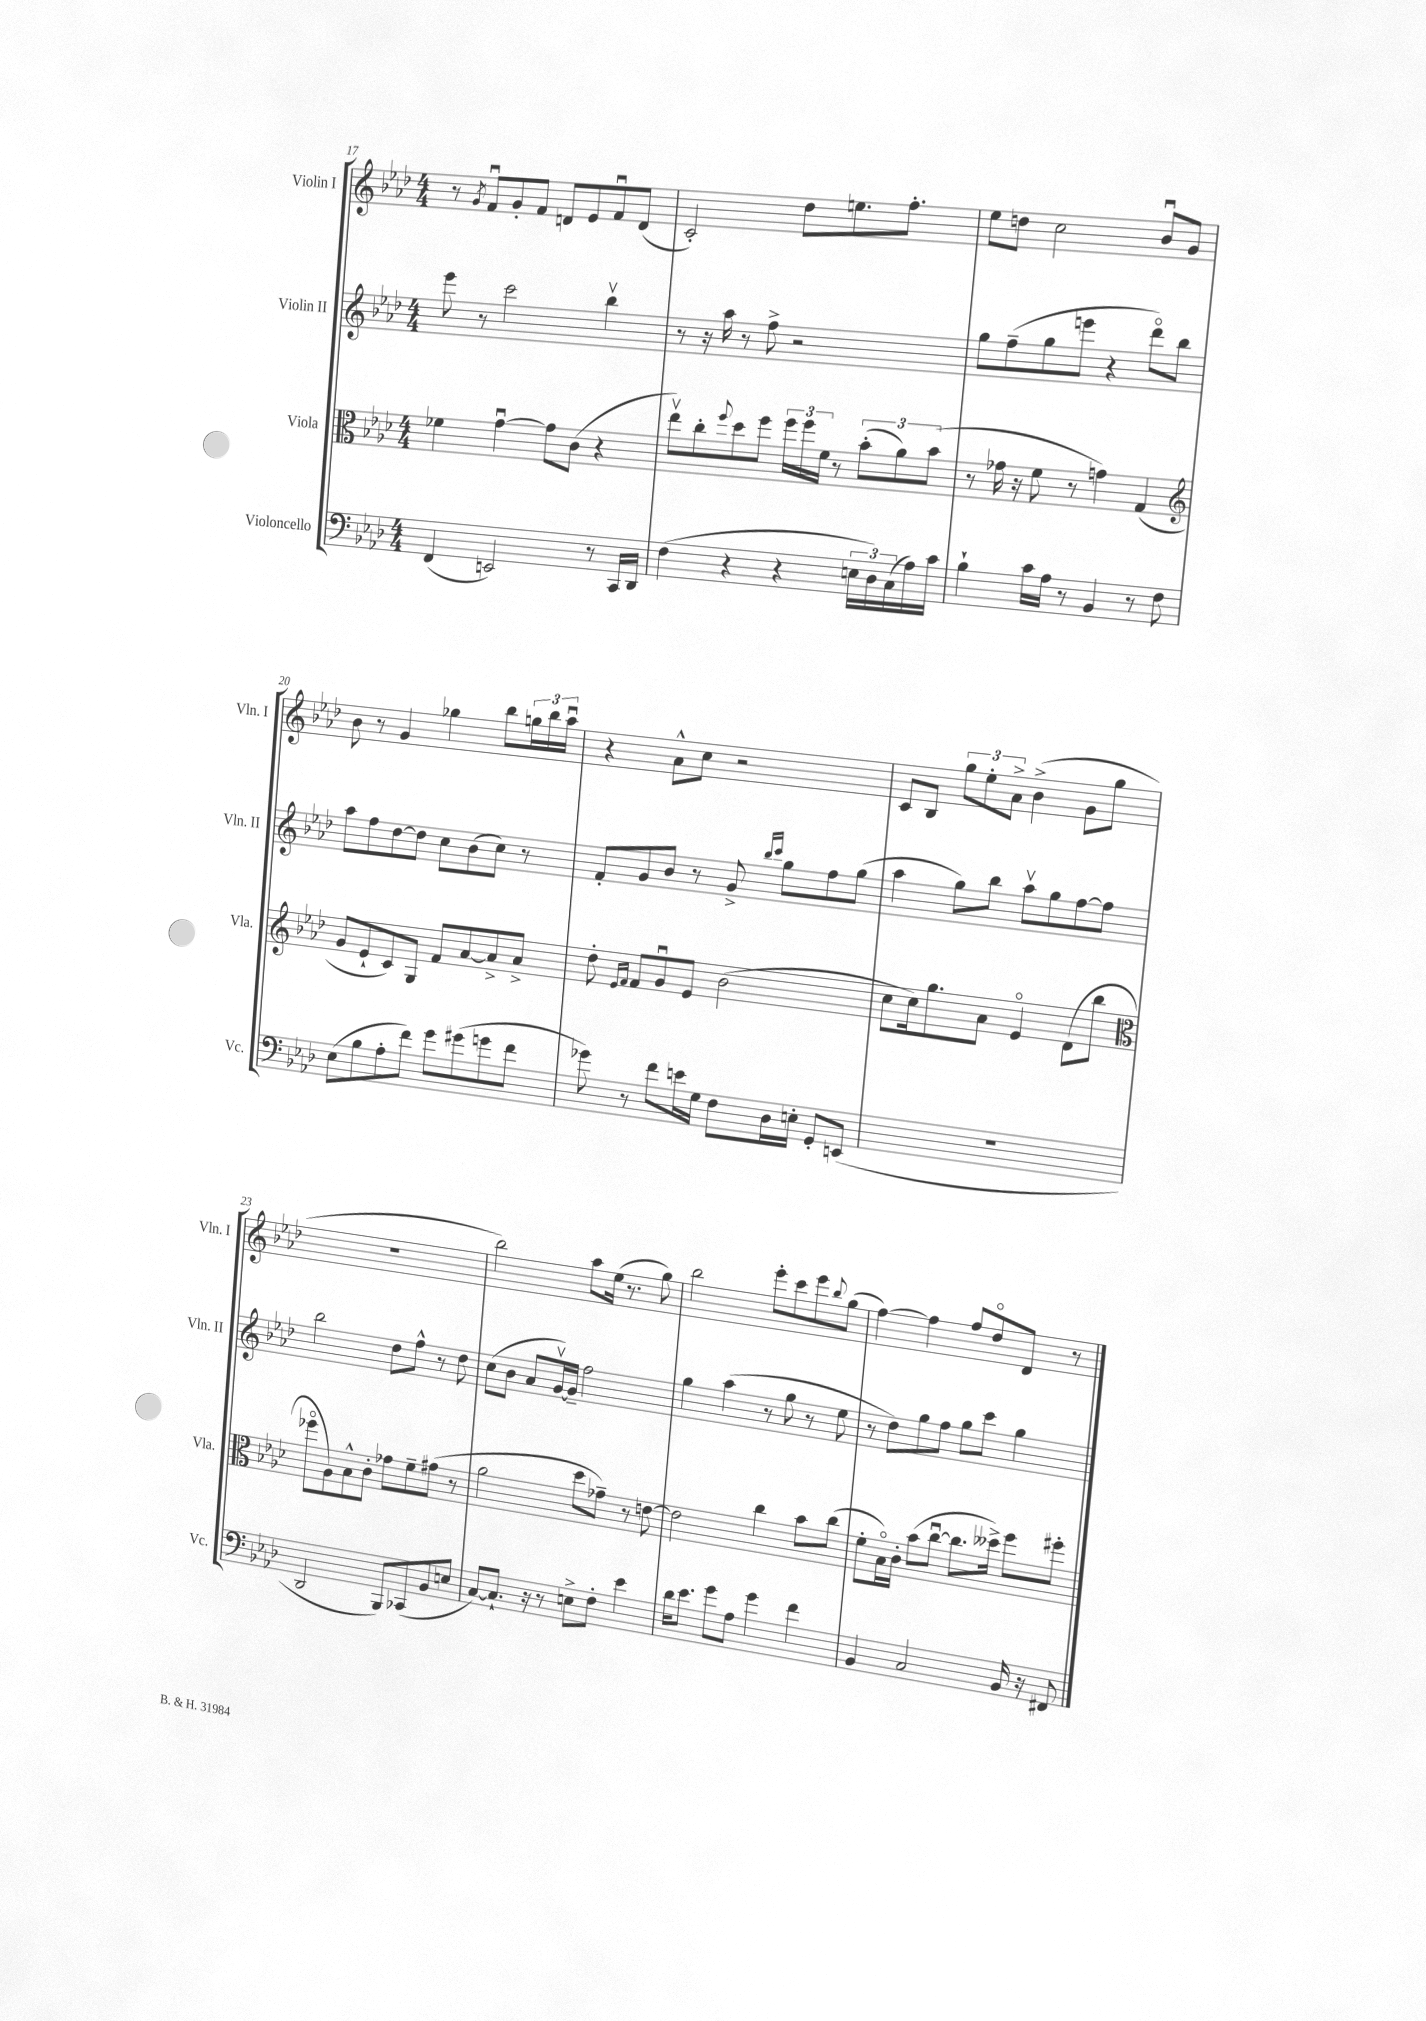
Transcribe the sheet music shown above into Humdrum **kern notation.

**kern	**kern	**kern	**kern
*staff4	*staff3	*staff2	*staff1
*clefF4	*clefC3	*clefG2	*clefG2
*k[b-e-a-d-]	*k[b-e-a-d-]	*k[b-e-a-d-]	*k[b-e-a-d-]
*M4/4	*M4/4	*M4/4	*M4/4
(4FF	4f-	8eee-	8r
.	.	.	8qg
.	.	8r	8fu
2EE)	[4gu	2ccc	8g'
.	.	.	8f
.	8g]	.	8d
.	(8c	.	8e-
8r	4r	4bb-v	8fu
16CC	.	.	(8d
16DD-	.	.	.
=	=	=	=
(4F	8ee-v)	8r	2c')
.	8cc'	16r	.
.	.	16aa-	.
.	8qqff	.	.
4r	8dd-	8r	.
.	8ff	8ff^	.
4r	24ff	2r	8dd-
.	24ff	.	.
.	24f	.	.
.	8r	.	8.ee
24E	(12b-'	.	.
24D-)	.	.	.
.	.	.	8.ff'
(24C	12a-)	.	.
16A-)	.	.	.
.	(12b-	.	.
16c	.	.	.
=	=	=	=
4B-`	8r	8gg	8ee-
.	16g-	(8ff~	8dd
.	16r	.	.
16c	8f	8gg	2cc
16A-	.	.	.
8r	8r	8eee	.
4BB-	4g)	4r	.
8r	(4G	8ddd-o)	8b-u
8F	.	8bb-	8g
=	=	=	=
*	*clefG2	*	*
(8E-	8g	8aa-	8b-
8B-	8e-`	8ff	8r
8A-'	8c)	[8dd-	4g
8f)	8G	8dd-]	.
8g	8f	8cc	4gg-
(8g#	[8a-	(8b-	.
8g	8a-^]	8cc)	8bb-
8f	8a-^	8r	24gg
.	.	.	24bb-
.	.	.	24aa-u
=	=	=	=
8g-)	8dd-'	8f'	4r
.	16qqe-	.	.
.	16qqf	.	.
8r	8f	8g	.
8f	8gu	8b-	8a-^^
16e	8e-	8r	8cc
16G	.	.	.
8F	(2b-	8g^	2r
.	.	16qqbb-	.
.	.	16qqccc	.
16D-	.	8gg	.
16E'	.	.	.
8GG'	.	8ff	.
(8EE	.	(8gg	.
=	=	=	=
1r	8cc	4aa-	8c
.	16cc)	.	8B-
.	8.gg	.	.
.	.	8gg)	12gg
.	.	.	12ee-'
.	8a-	8bb-	.
.	.	.	12a-^
.	4e-o	8aa-v	(4b-^
.	.	8gg	.
.	(8d-	[8ff	8g
.	8bb-	8ff]	8gg
=	=	=	=
*	*clefC3	*	*
2DD-	8ff-o	2bb-	1r
.	8A-)	.	.
.	8B-^^	.	.
.	8c'	.	.
8BBB-)	8g-	8dd-	.
(8CC-	8f~	8ff^^	.
8BB-	(8g#	8r	.
8E	8r	8dd-	.
=	=	=	=
[8C)	2a-	(8cc	2bb-)
8.C`]	.	8b-	.
.	.	8a-	.
16r	.	.	.
8r	.	[16gv)	.
.	.	16g~]	.
8E^	8dd-	2ff	8aa-
8F'	8g-~)	.	(16ee-
.	.	.	8.r
4e-	8r	.	.
.	[8e	.	8gg)
=	=	=	=
16d-	2e]	4gg	2bb-
8.e-	.	.	.
8g	.	(4aa-	.
8A-	.	.	.
4g	4cc	8r	8eee-'
.	.	8gg	8ccc
4f	8b-	8r	8eee-
.	.	.	8qqbb-
.	(8cc	8ee-	(8gg
=	=	=	=
4BB-	8f'	8r	[4ff)
.	16B-o)	8dd-)	.
.	16c'	.	.
2C	(8b-	8gg	4ff]
.	[8ccu	8ff	.
.	8.cc]	8gg	8ff
.	.	8ccc	8dd-o
.	16dd--^)	.	.
16BB-	8ff	4gg	8d-
16r	.	.	.
8FF#	8ff#'	.	8r
==	==	==	==
*-	*-	*-	*-
